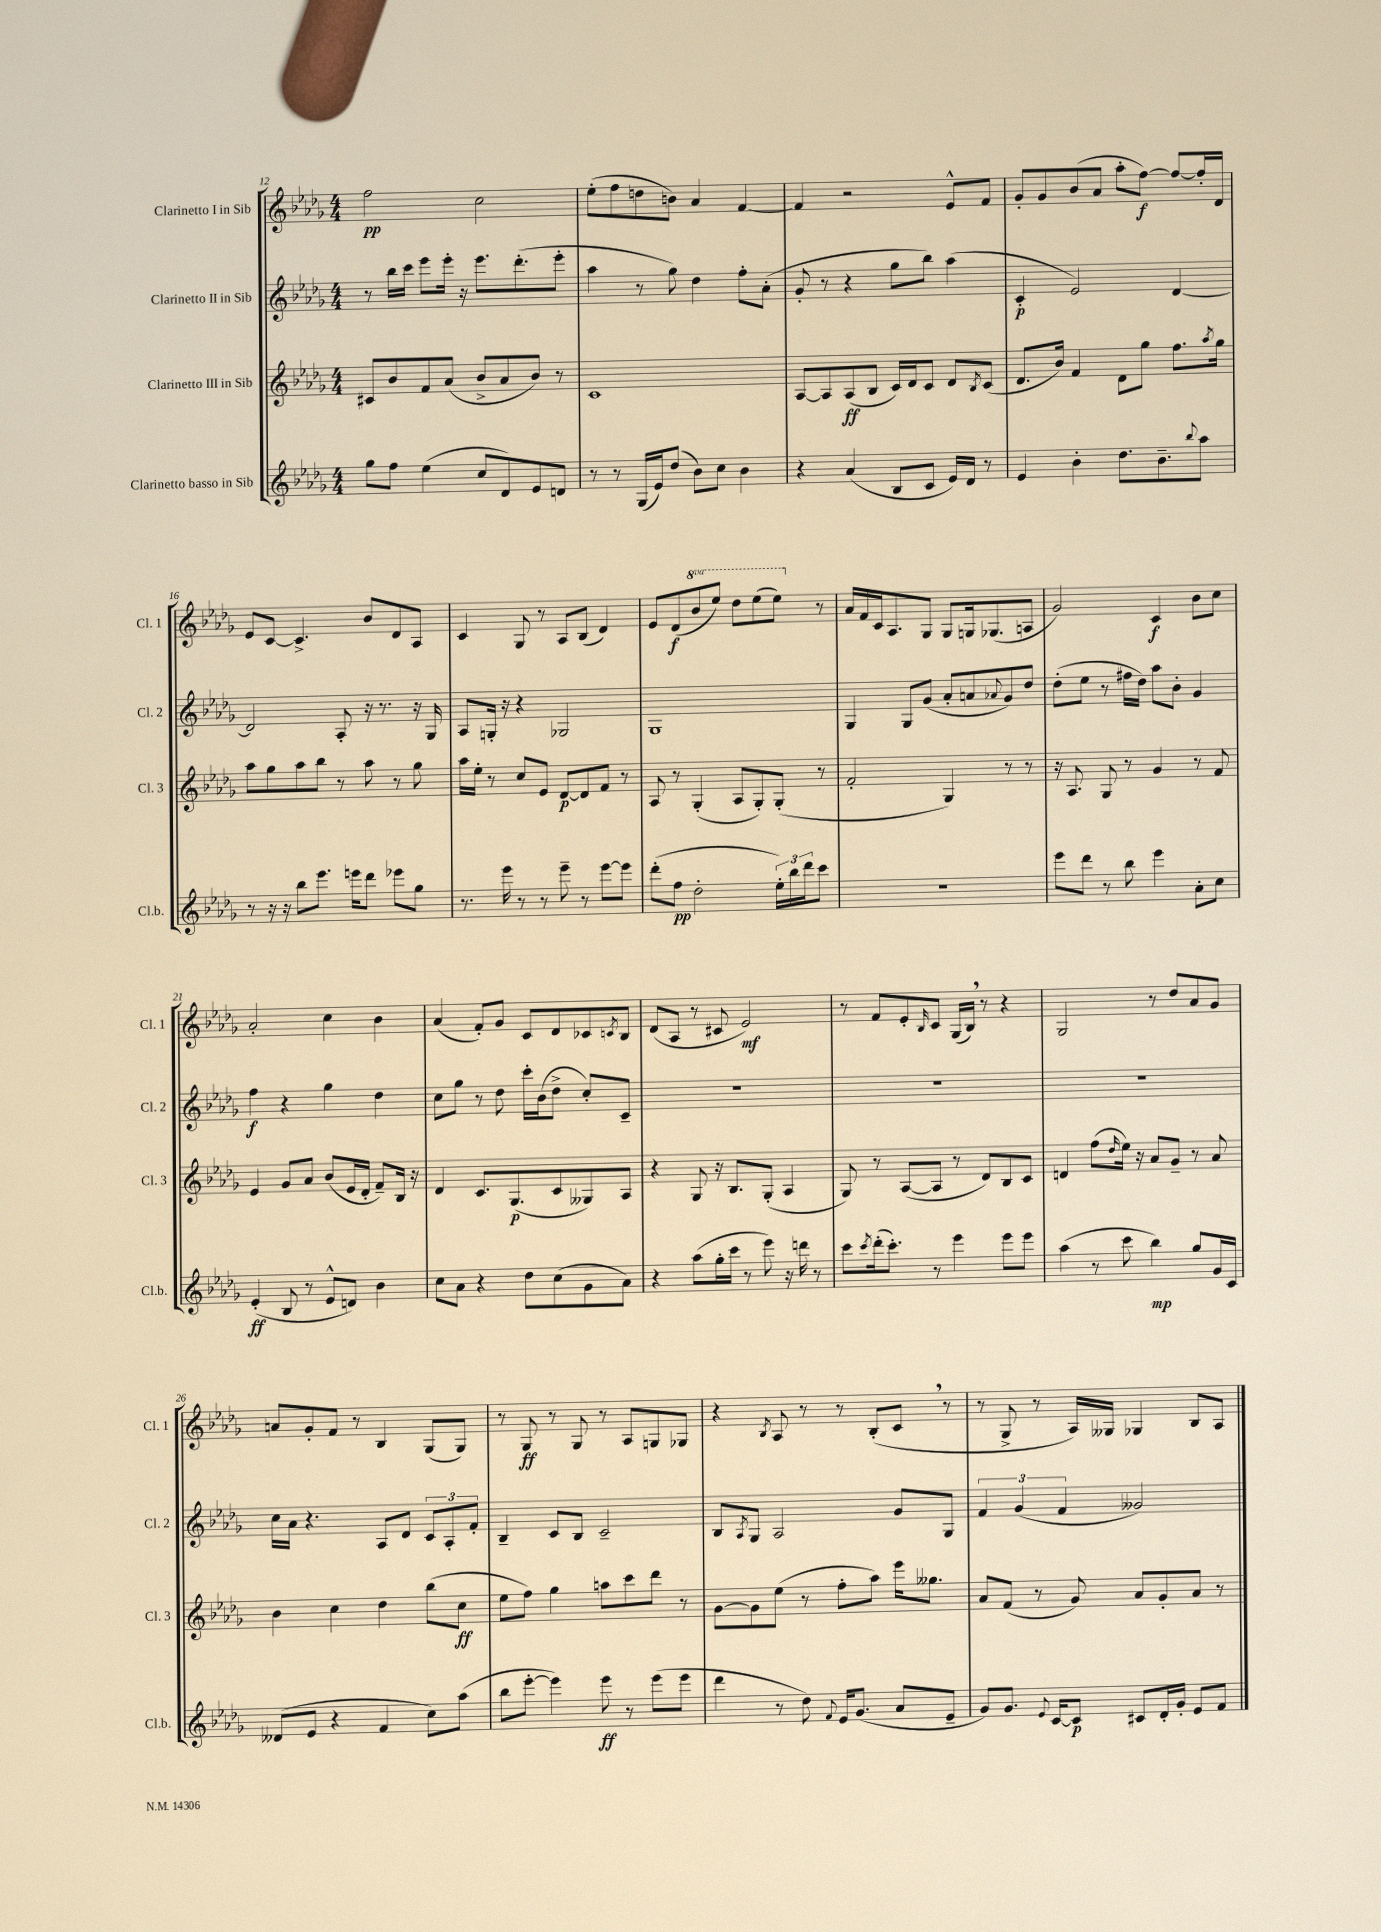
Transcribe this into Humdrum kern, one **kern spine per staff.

**kern	**dynam	**kern	**dynam	**kern	**dynam	**kern	**dynam
*part4	*part4	*part3	*part3	*part2	*part2	*part1	*part1
*staff4	*staff4	*staff3	*staff3	*staff2	*staff2	*staff1	*staff1
*I"Clarinetto basso in Sib	*	*I"Clarinetto III in Sib	*	*I"Clarinetto II in Sib	*	*I"Clarinetto I in Sib	*
*I'Cl.b.	*	*I'Cl. 3	*	*I'Cl. 2	*	*I'Cl. 1	*
*clefG2	*	*clefG2	*	*clefG2	*	*clefG2	*
*k[b-e-a-d-g-]	*	*k[b-e-a-d-g-]	*	*k[b-e-a-d-g-]	*	*k[b-e-a-d-g-]	*
*M4/4	*	*M4/4	*	*M4/4	*	*M4/4	*
=12	=12	=12	=12	=12	=12	=12	=12
8gg-\L	.	8c#X/L	.	8r	.	2ff\	pp
8ff\J	.	8b-/	.	16bb-\LL	.	.	.
.	.	.	.	16ccc\JJ	.	.	.
(4ee-\	.	8f/	.	8eee-\L	.	.	.
.	.	(8a-/J	.	16eee-'\Jk	.	.	.
.	.	.	.	16r	.	.	.
8cc/L	.	8b-^/L	.	8.eee-\L	.	2cc\	.
8d-/)	.	8a-/	.	.	.	.	.
.	.	.	.	(8.ddd-'\	.	.	.
8e-/	.	8b-/J)	.	.	.	.	.
8dn/J	.	8r	.	8eee-'\J	.	.	.
=13	=13	=13	=13	=13	=13	=13	=13
8r	.	1c	.	4aa-\	.	(8ee-'\L	.
8r	.	.	.	.	.	8ff\	.
(16G-/LL	.	.	.	8r	.	8ddn\	.
16e-/J)	.	.	.	.	.	.	.
(8dd-/J	.	.	.	8gg-\)	.	8bn\J)	.
8b-\L)	.	.	.	4dd-\	.	4a-/	.
8cc\J	.	.	.	.	.	.	.
4b-\	.	.	.	8ff'\L	.	[4f/	.
.	.	.	.	(8a-'\J	.	.	.
=14	=14	=14	=14	=14	=14	=14	=14
4r	.	[8A-/L	.	8g-'/	.	4f/]	.
.	.	8A-/]	.	8r	.	.	.
(4a-/	.	(8A-/	ff	4r	.	2r	.
.	.	8B-/J	.	.	.	.	.
8B-/L	.	16c/LL)	.	8gg-\L	.	.	.
.	.	16d-/J	.	.	.	.	.
8c/J	.	8c/J	.	8bb-\J)	.	.	.
16e-/LL)	.	8d-/L	.	(4aa-\	.	8e-^^/L	.
16d-/JJ	.	.	.	.	.	.	.
.	.	8qB-/	.	.	.	.	.
8r	.	(8c/J	.	.	.	8f/J	.
=15	=15	=15	=15	=15	=15	=15	=15
4e-/	.	8.d-/L	.	4c'/	p	8g-'/L	.
.	.	.	.	.	.	8g-/	.
.	.	16b-/Jk)	.	.	.	.	.
4b-'\	.	4f/	.	2e-/)	.	(8b-/	.
.	.	.	.	.	.	8a-/J	.
8.dd-\L	.	8d-\L	.	.	.	8aa-'\L	.
.	.	8gg-\J	.	.	.	[8ff\J)	f
8.b-~\	.	.	.	.	.	.	.
.	.	8.ff\L	.	[4d-/	.	8ff/L_	.
8qqbb-/	.	.	.	.	.	.	.
8aa-\J	.	.	.	.	.	16ff'/L]	.
.	.	8qaa-/	.	.	.	.	.
.	.	16gg-\Jk	.	.	.	16d-/JJ	.
!!LO:LB:g=z
=16	=16	=16	=16	=16	=16	=16	=16
8r	.	8aa-\L	.	2d-/]	.	8e-/L	.
16r	.	8gg-\	.	.	.	[8c/J	.
16r	.	.	.	.	.	.	.
8bb-\L	.	8aa-\	.	.	.	4.c^/]	.
8.eee-\J	.	8bb-\J	.	.	.	.	.
.	.	8r	.	8A-'/	.	.	.
16eeen\KL	.	.	.	.	.	.	.
8ddd-\J	.	8aa-\	.	16r	.	8b-/L	.
.	.	.	.	8.r	.	.	.
8eee-X\L	.	8r	.	.	.	8d-/	.
8gg-\J	.	8gg-\	.	16r	.	8A-/J	.
.	.	.	.	16G-/	.	.	.
=17	=17	=17	=17	=17	=17	=17	=17
8.r	.	16aa-\LL	.	8A-/L	.	4c/	.
.	.	16ee-'\JJ	.	.	.	.	.
.	.	8r	.	16Gn'/Jk	.	.	.
16eee-\	.	.	.	16r	.	.	.
8r	.	8cc/L	.	4r	.	8G-/	.
8r	.	8e-/J	.	.	.	8r	.
8eee-~\	.	[8d-/L	p	2G-X/	.	8A-/L	.
8r	.	8d-/]	.	.	.	(8B-/J	.
[8eee-\L	.	8f/J	.	.	.	4d-/)	.
8eee-\J]	.	8r	.	.	.	.	.
=18	=18	=18	=18	=18	=18	=18	=18
(8ddd-'\L	.	8A-/	.	1G-	.	8e-/L	.
8ff\J	pp	8r	.	.	.	(8d-/	f
*	*	*	*	*	*	*8va	*
2dd-'\	.	(4G-'/	.	.	.	8bb-/	.
.	.	.	.	.	.	8eee-/J)	.
.	.	8A-/L	.	.	.	8ddd-\L	.
.	.	8G-'/)	.	.	.	(8eee-\	.
24ee-'\LL)	.	(8G-'/J	.	.	.	8eee-\J)	.
24bb-\	.	.	.	.	.	.	.
24ddd-\J	.	.	.	.	.	.	.
*	*	*	*	*	*	*X8va	*
8ccc\J	.	8r	.	.	.	8r	.
=19	=19	=19	=19	=19	=19	=19	=19
1r	.	2f'/	.	4G-/	.	16a-/LL	.
.	.	.	.	.	.	16f/	.
.	.	.	.	.	.	16c/J	.
.	.	.	.	.	.	8.A-/	.
.	.	.	.	8G-/L	.	.	.
.	.	.	.	(8g-/J	.	8G-/J	.
.	.	4G-/)	.	8a-'/L	.	8G-/L	.
.	.	.	.	8an/	.	16Gn/k	.
.	.	.	.	.	.	(8.G-X/	.
.	.	.	.	8qqa-X/	.	.	.
.	.	8r	.	8g-/)	.	.	.
.	.	8r	.	8dd-/J	.	8An/J	.
=20	=20	=20	=20	=20	=20	=20	=20
8eee-\L	.	16r	.	(8dd-'\L	.	2g-/)	.
.	.	8.A-/	.	.	.	.	.
8ddd-\J	.	.	.	8ee-\J	.	.	.
8r	.	8G-/	.	8r	.	.	.
8bb-\	.	8r	.	16ff#X\LL	.	.	.
.	.	.	.	16dd-\JJ)	.	.	.
4eee-\	.	4g-/	.	8aa-\L	.	4c/	f
.	.	.	.	8b-'\J	.	.	.
8a-'\L	.	8r	.	4g-/	.	8b-\L	.
8cc\J	.	8f/	.	.	.	8cc\J	.
!!LO:LB:g=z
=21	=21	=21	=21	=21	=21	=21	=21
(4e-'/	ff	4e-/	.	4ff\	f	2a-'/	.
8B-/	.	8g-/L	.	4r	.	.	.
8r	.	8a-/J	.	.	.	.	.
8e-^^/L	.	(8b-/L	.	4gg-\	.	4cc\	.
8dn/J)	.	16e-/L	.	.	.	.	.
.	.	16d-'/JJ	.	.	.	.	.
4b-\	.	8f~/L)	.	4dd-\	.	4b-\	.
.	.	16B-/Jk	.	.	.	.	.
.	.	16r	.	.	.	.	.
=22	=22	=22	=22	=22	=22	=22	=22
8cc\L	.	4d-/	.	8cc\L	.	(4a-/	.
8a-\J	.	.	.	8gg-\J	.	.	.
4r	.	8.c/L	.	8r	.	8f'/L)	.
.	.	.	.	8dd-\	.	8g-/J	.
.	.	(8.G-/	p	.	.	.	.
8dd-\L	.	.	.	16ccc'\LL	.	8c/L	.
.	.	.	.	(16b-\J	.	.	.
(8cc\	.	8c/	.	8dd-^\J	.	8d-/	.
8g-\	.	8G--X/)	.	8cc'/L)	.	8c-X/	.
.	.	.	.	.	.	8qcn/	.
8a-\J)	.	8A-/J	.	8c~/J	.	8B-/J	.
=23	=23	=23	=23	=23	=23	=23	=23
4r	.	4r	.	1r	.	(8d-/L	.
.	.	.	.	.	.	8A-/J	.
(8aa-\L	.	8G-/	.	.	.	8r	.
16gg-'\L	.	16r	.	.	.	8c#X/	.
16ccc\JJ	.	8.B-/L	.	.	.	.	.
8r	.	.	.	.	.	2e-/)	mf
8eee-\)	.	(8G-'/J	.	.	.	.	.
16r	.	4A-/	.	.	.	.	.
16dddn\	.	.	.	.	.	.	.
8r	.	.	.	.	.	.	.
=24	=24	=24	=24	=24	=24	=24	=24
8ccc\L	.	8G-/)	.	1r	.	8r	.
8qccc/	.	.	.	.	.	.	.
(16ddd-'\k	.	8r	.	.	.	8f/L	.
8.ccc'\J)	.	.	.	.	.	.	.
.	.	([8A-/L	.	.	.	8e-'/	.
.	.	.	.	.	.	16qqB-/	.
8r	.	8A-/J]	.	.	.	8c/J	.
4eee-\	.	8r	.	.	.	(16G-/LL	.
.	.	.	.	.	.	16B-,/JJ)	.
.	.	8d-/L)	.	.	.	8r	.
8eee-\L	.	8B-/	.	.	.	4r	.
8eee-\J	.	8c/J	.	.	.	.	.
=25	=25	=25	=25	=25	=25	=25	=25
(4aa-\	.	4dn/	.	1r	.	2G-/	.
8r	.	(8ff\L	.	.	.	.	.
.	.	16qqdd-/	.	.	.	.	.
8ccc\	.	16ee-\Jk)	.	.	.	.	.
.	.	16r	.	.	.	.	.
4bb-\)	mp	8a-/L	.	.	.	8r	.
.	.	8g-~/J	.	.	.	8dd-/L	.
8gg-/L	.	8r	.	.	.	8a-/	.
16g-/L	.	8a-/	.	.	.	8g-/J	.
16c/JJ	.	.	.	.	.	.	.
!!LO:LB:g=z
=26	=26	=26	=26	=26	=26	=26	=26
(8d--X/L	.	4b-\	.	16cc\LL	.	8an/L	.
.	.	.	.	16a-\JJ	.	.	.
8e-/J	.	.	.	4.r	.	8g-'/	.
4r	.	4cc\	.	.	.	8f/J	.
.	.	.	.	.	.	8r	.
4f/	.	4dd-\	.	8A-/L	.	4B-/	.
.	.	.	.	8d-/J	.	.	.
8cc\L)	.	(8bb-\L	.	12c/L	.	(8G-/L	.
.	.	.	.	12A-'/	.	.	.
(8aa-\J	.	8cc\J	ff	.	.	8G-/J)	.
.	.	.	.	12f'/J	.	.	.
=27	=27	=27	=27	=27	=27	=27	=27
8bb-\L	.	8ee-\L	.	4B-~/	.	8r	.
[8eee-'\J	.	8ff\J)	.	.	.	8G-/	ff
4eee-\])	.	4gg-\	.	8c/L	.	8r	.
.	.	.	.	8B-/J	.	8G-/	.
8eee-\	ff	8aan\L	.	2c~/	.	8r	.
8r	.	8ccc\	.	.	.	8A-/L	.
(8eee-\L	.	8ddd-\J	.	.	.	8Gn/	.
8eee-\J	.	8r	.	.	.	8G-X/J	.
=28	=28	=28	=28	=28	=28	=28	=28
4ddd-\	.	[8g-\L	.	8B-/L	.	4r	.
.	.	.	.	8qA-/	.	.	.
.	.	8g-\]	.	8G-/J	.	.	.
.	.	.	.	.	.	8qB-/	.
8r	.	(8ee-\J	.	2A-/	.	8A-/	.
8dd-\)	.	8r	.	.	.	8r	.
8qqf/	.	.	.	.	.	.	.
16e-/KL	.	8ff'\L	.	.	.	8r	.
(8.g-/J	.	.	.	.	.	.	.
.	.	8aa-\J)	.	.	.	(8B-'/L	.
8a-/L	.	16eee-\KL	.	8g-/L	.	8c,/J	.
.	.	8.gg--X\J	.	.	.	.	.
8e-~/J	.	.	.	8G-/J	.	8r	.
=29	=29	=29	=29	=29	=29	=29	=29
8g-/L)	.	8a-/L	.	6f/	.	8r	.
8.g-/J	.	(8f/J	.	.	.	8G-^/	.
.	.	.	.	(6g-/	.	.	.
.	.	8r	.	.	.	8r	.
8qqe-/	.	.	.	.	.	.	.
[16c/KL	.	.	.	.	.	.	.
.	.	.	.	6f/	.	.	.
8c/J]	p	8g-/)	.	.	.	16A-/LL)	.
.	.	.	.	.	.	16G--X/JJ	.
8c#X/L	.	8a-/L	.	2g--X/)	.	4G-X/	.
16d-'/L	.	8g-'/	.	.	.	.	.
16g-'/JJ	.	.	.	.	.	.	.
8e-/L	.	8a-/J	.	.	.	8B-/L	.
8f/J	.	8r	.	.	.	8A-/J	.
==	==	==	==	==	==	==	==
*-	*-	*-	*-	*-	*-	*-	*-
